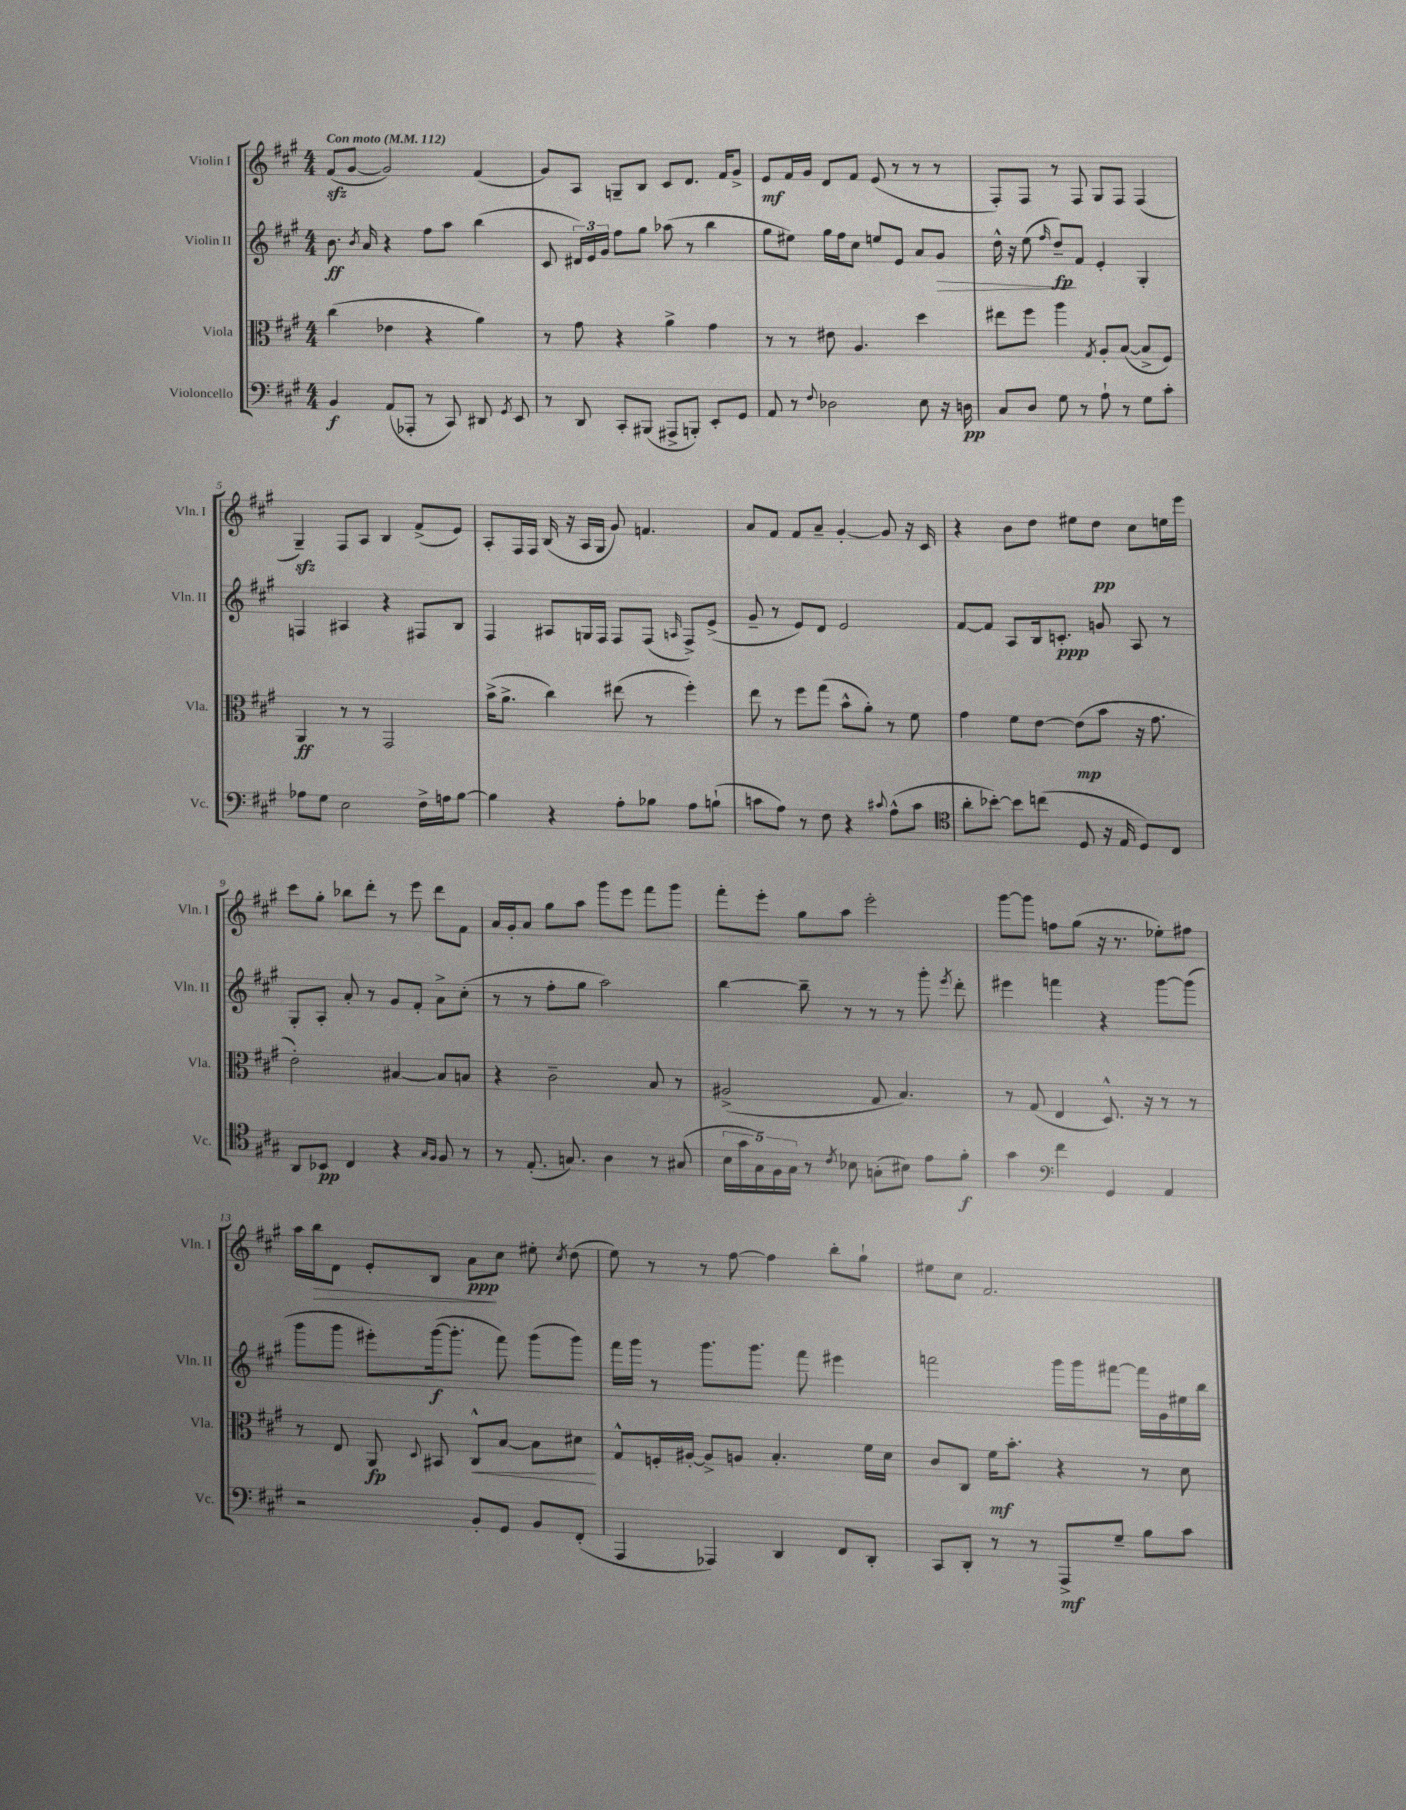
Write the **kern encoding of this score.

**kern	**kern	**kern	**kern
*staff4	*staff3	*staff2	*staff1
*clefF4	*clefC3	*clefG2	*clefG2
*k[f#c#g#]	*k[f#c#g#]	*k[f#c#g#]	*k[f#c#g#]
*M4/4	*M4/4	*M4/4	*M4/4
*MM112	*MM112	*MM112	*MM112
4BB	(4cc#	8.b	(8f#
.	.	.	[8g#
.	.	8qb	.
.	.	16a	.
(8AA	4e-	4r	2g#])
8AAA-'	.	.	.
8r	4r	8ff#	.
8CC#)	.	8aa	.
8DD#	4a)	(4bb	(4f#
8qGG#	.	.	.
8EE	.	.	.
=	=	=	=
8r	8r	8c#	8g#)
8DD	8g#	24d#)	8A
.	.	24e	.
.	.	24g#	.
8CC#'	4r	8ff#	8G~
(8BBB#	.	8gg#	8B
8AAA#^	4a^	(8aa-	8c#
8BBB')	.	8r	8.d
8EE'	4g#	4bb	.
.	.	.	16f#
8GG#	.	.	8g#^
=	=	=	=
8AA	8r	8gg#	8e
8r	8r	8ee#)	16f#
.	.	.	16g#
8qqF#	.	.	.
2D-	8e#	16gg#	8d
.	.	16ff#	.
.	4.A	8cc#	8f#
.	.	8ee	(8e
.	.	8e	8r
8E	4dd	8a	8r
16r	.	8g#	8r
16D	.	.	.
=	=	=	=
8C#	8ee#	16dd^^	8F#')
.	.	16r	.
8D	8ff#	(8ee	8F#
.	.	16qqff#	.
8G#	4aa	8dd~)	8r
8r	.	8f#	8F#
.	8qG#	.	.
8A`	8A'	4e'	8G#
8r	([8B	.	8F#
8G#	8B^]	4G#'	(4F#
8c#'	8F#)	.	.
=	=	=	=
8A-	4AA	4F	4G#~)
8G#	.	.	.
2E	8r	4A#	8F#
.	8r	.	8A
.	2GG#	4r	4B
16F#^	.	8F#	(8f#^
16A	.	.	.
[8B	.	8B	8e)
=	=	=	=
4B]	(16b^	4F#	8A'
.	8.a^	.	.
.	.	.	16F#
.	.	.	16F#
4r	4cc#)	8A#	(16B
.	.	.	16r
.	.	16G	16A
.	.	16F#	16G#
8A'	(8ee#	8F#	8g#)
8B-	8r	(8F#	4.f
.	.	16qqA	.
8A	4ff#')	8F#^)	.
(8B`	.	(8e^	.
=	=	=	=
8c	8ee	8g#~	8a
8A)	8r	8r	8f#
8r	8ff#	8e)	8f#
8F#	(8gg#	8d	8a~
4r	8b^^	2e	[4g#'
.	8a')	.	.
8qqc#	.	.	.
(8A^^	8r	.	8g#]
8c#	8f#	.	16r
.	.	.	16c#
=	=	=	=
*clefC4	*	*	*
8a'	4g#	[8f#	4r
[8b-')	.	8f#]	.
8b-]	8f#	8A	8b
(8cc	[8e	16B	8dd
.	.	8.c'	.
8D	(8e]	.	8ee#
16r	8b	8g	8dd
16E	.	.	.
8D)	16r	8A	8cc#
.	8.g#	.	.
8C#	.	8r	16ee
.	.	.	16eee
=	=	=	=
8AA	2e')	8G#'	8ccc#
8BB-	.	8A'	8gg#'
4C#	.	8a'	8bb-
.	.	8r	8ddd'
4r	[4B#	8g#	8r
.	.	8f#'	8eee
16qqG#	.	.	.
16qqF#	.	.	.
8F#	8B#]	8a^	8ddd
8r	8B	(8cc#'	8f#
=	=	=	=
8r	4r	8r	16a
.	.	.	16g#'
(8.E'	.	8r	8a
.	2c#~	8ff#'	8gg#
8.G)	.	.	.
.	.	8gg#	8aa
4A	.	2aa)	8ggg#
.	.	.	8eee
8r	8B	.	8fff#
(8G#	8r	.	8ggg#
=	=	=	=
20B	(2A#^	[4bb	8fff#'
20g#	.	.	.
20G#)	.	.	.
.	.	.	8eee'
20F#	.	.	.
20G#	.	.	.
8r	.	8bb~]	8gg#
8qc#	.	.	.
8B-	.	8r	8aa
(8G'	8G#	8r	2eee'
8B#)	4.B)	8r	.
8e	.	8ggg#'	.
.	.	8qeee	.
8f#'	.	8ddd'	.
=	=	=	=
4g#	8r	4eee#	[8ggg#
.	(8G#	.	8ggg#]
*clefF4	*	*	*
4f#	4E	4fff	8ff
.	.	.	(8gg#
4GG#	8.D^^)	4r	16r
.	.	.	8.r
.	16r	.	.
4AA	8r	[8ggg#	8ee-')
.	8r	(8ggg#]	8ff#
=	=	=	=
2r	8r	8ggg#	16aa
.	.	.	16bb
.	8E	8ggg#	8d
.	8AA	8eee#')	8e'
.	8qqD	.	.
.	8BB#	([16ggg#	8B
.	.	8.ggg#']	.
8BB'	8C#^^	.	8a
8GG#	[8B	8fff#)	8cc#
8BB	8B]	(8ggg#	8ee#'
.	.	.	8qcc#
(8FF#'	8d#	8ggg#)	(8dd
=	=	=	=
4AAA	8G#^^	16fff#	8ee)
.	.	16ggg#	.
.	16F'	8r	8r
.	[16A#'	.	.
4AAA-)	8A#^]	8.ggg#	8r
.	8A	.	[8ff#
.	.	8.ggg#	.
4DD	4.B'	.	4ff#]
.	.	8fff#	.
8FF#	.	4eee#	8bb'
8DD'	16f#	.	8gg#`
.	16d	.	.
=	=	=	=
8CC#	8c#	2fff	8ee#
8DD'	8C#	.	8cc#
8r	16f#	.	2.f#
.	8.b'	.	.
8r	.	.	.
8AAA^	4r	16ggg#	.
.	.	16ggg#	.
8G#~	.	[8fff#	.
8B	8r	16fff#]	.
.	.	16g#	.
8c#	8d	16ee#	.
.	.	16bb	.
==	==	==	==
*-	*-	*-	*-
